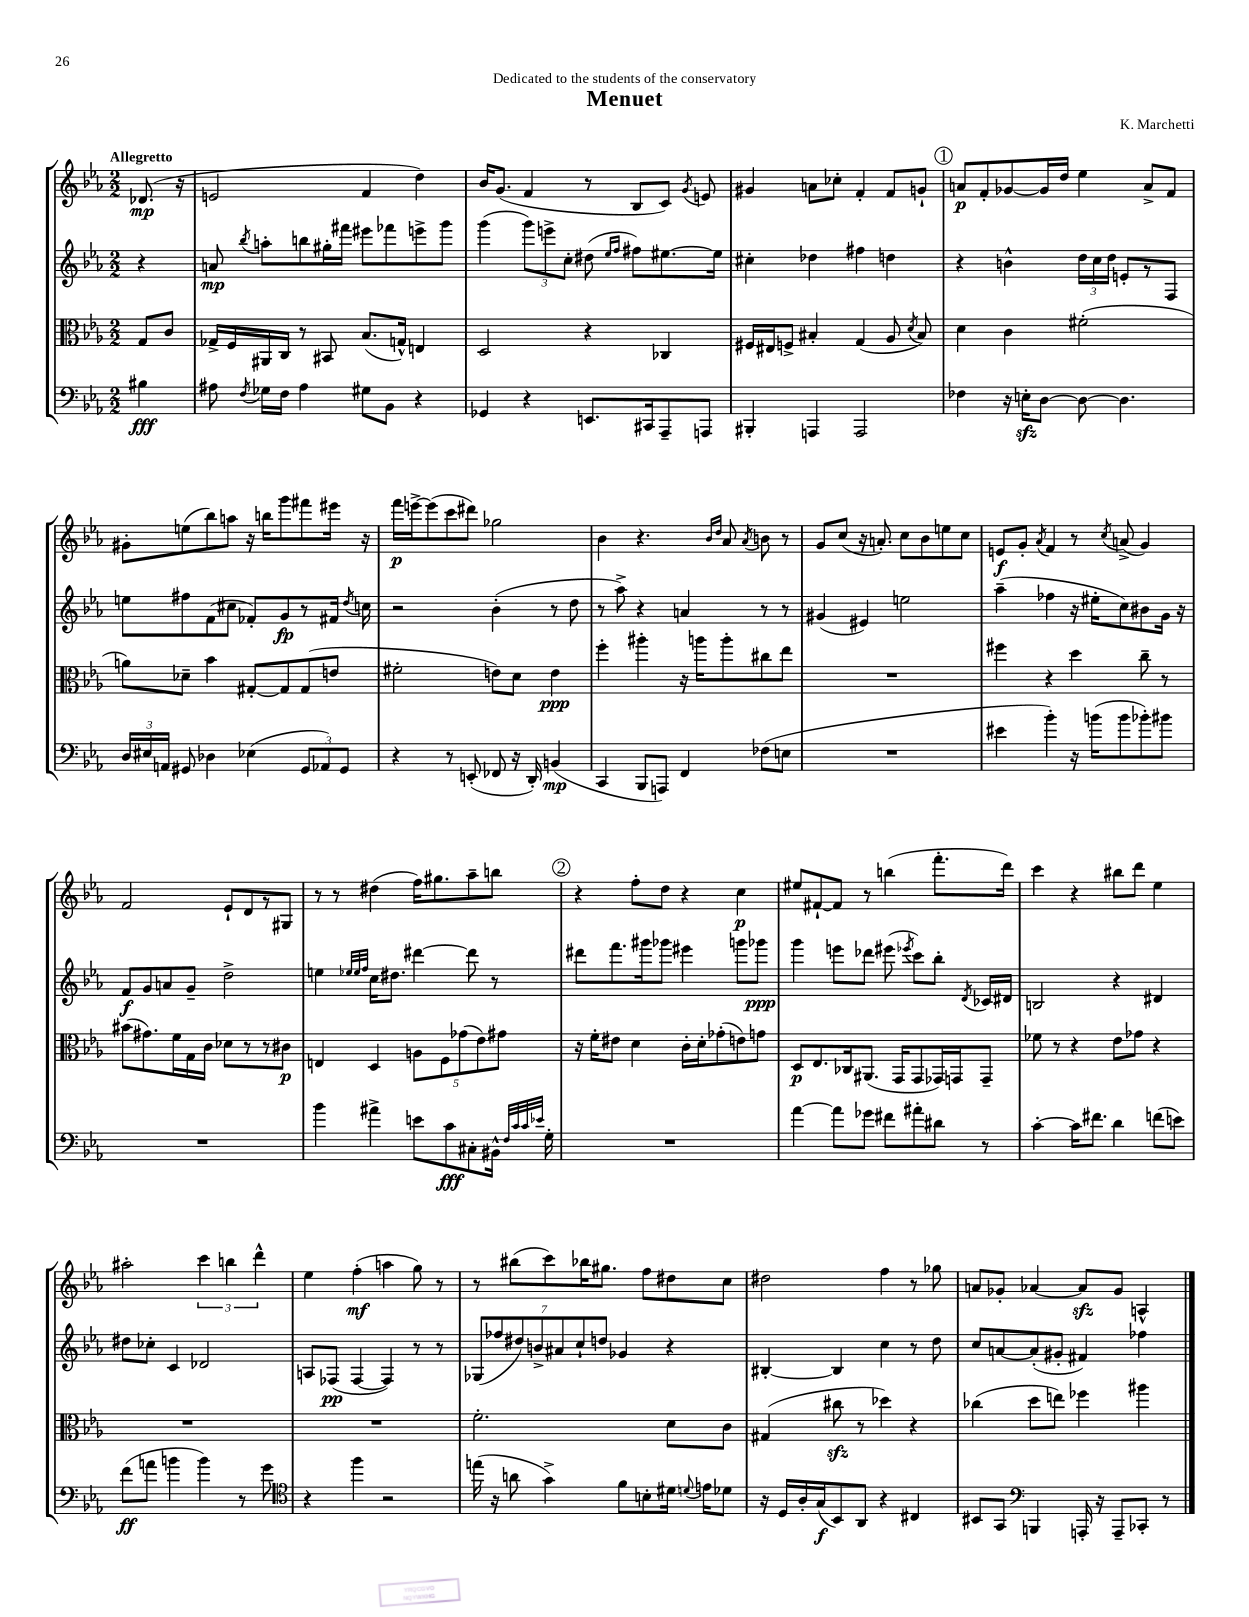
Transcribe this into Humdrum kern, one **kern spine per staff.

**kern	**kern	**kern	**kern
*staff4	*staff3	*staff2	*staff1
*clefF4	*clefC3	*clefG2	*clefG2
*k[b-e-a-]	*k[b-e-a-]	*k[b-e-a-]	*k[b-e-a-]
*M2/2	*M2/2	*M2/2	*M2/2
4B#	8G	4r	(8.d-
.	8c	.	.
.	.	.	16r
=	=	=	=
8A#	16G-^	8a	2e
.	16F	.	.
8qF	.	8qbb-	.
16G-	16AA#	8aa'	.
16F	16C	.	.
4A#	8r	8bb	.
.	8BB#	16gg#'	.
.	.	16fff#	.
8G#	(8.B-	8eee#	4f
8BB-	.	8fff-	.
.	16G^^)	.	.
4r	4E	8eee^	4dd)
.	.	8ggg	.
=	=	=	=
4GG-	2D	(4ggg	16b-
.	.	.	(8.g
4r	.	12ggg)	4f
.	.	12eee^	.
.	.	12cc'	.
8.EE	4r	(8dd#	8r
.	.	16qqee-	.
.	.	16qqff	.
.	.	8ff#)	8B-
16CC#	.	.	.
8AAA-~	4C-	[8.ee#	8c)
.	.	.	8qg
8AAA	.	.	8e
.	.	16ee#]	.
=	=	=	=
4BBB#'	16F#	4cc#'	4g#
.	16E#	.	.
.	8F^	.	.
4AAA	4B#'	4dd-	8a
.	.	.	8cc-'
2AAA	(4G	4ff#	4f'
.	8A-	4dd	8f
.	8qd	.	.
.	8B#)	.	8g`
=	=	=	=
4F-	4d	4r	8a
.	.	.	8f'
16r	4c	4b^^	[8g-
16E'	.	.	.
[8D	.	.	16g-]
.	.	.	16dd
8D_	(2f#'	24dd	4ee-
.	.	24cc	.
.	.	24dd	.
4.D]	.	8e'	.
.	.	8r	8a^
.	.	8F	8f
=	=	=	=
24D	8a)	8ee	8g#'
24E#	.	.	.
24AA	.	.	.
8GG#	8d-~	8ff#	(8ee
4D-	4b-	(8f	8bb-)
.	.	8cc#	8aa
(4E-	[8G#'	8f-')	16r
.	.	.	16bb
.	8G#]	8g	8ggg
12GG#	(8G#	8r	8fff#
12AA-)	.	.	.
.	8e	16f#	16eee#
12GG#	.	.	.
.	.	8qdd	.
.	.	16cc	16r
=	=	=	=
4r	2f#'	2r	16fff
.	.	.	[16eee^
.	.	.	(8eee]
8r	.	.	8ccc
(8EE'	.	.	8ddd#)
8FF-	8e)	(4b-'	2gg-
16r	8d	.	.
16DD')	.	.	.
(4BB	4e	8r	.
.	.	8dd	.
=	=	=	=
4CC	4ff'	8r	4b-
.	.	8aa-^)	.
8BBB-	4aa#'	4r	4.r
8AAA)	.	.	.
4FF	16r	4a	.
.	16aa	.	.
.	.	.	16qqb-
.	.	.	16qqdd
.	8aa'	.	8a-
.	.	.	8qa-
(8F-	8cc#	8r	8b
8E	8ee-	8r	8r
=	=	=	=
1r	1r	(4g#	8g
.	.	.	(8cc
.	.	4e#)	16r
.	.	.	8.a')
.	.	2ee	8cc
.	.	.	8b-
.	.	.	8ee
.	.	.	8cc
=	=	=	=
4e#	4ff#	(4aa-~	8e
.	.	.	8g'
.	.	.	8qa-
4b-')	4r	4ff-	4f
16r	4dd	16r	8r
(16b	.	16ee#'	.
.	.	.	8qcc
8b	.	8cc)	(8a^
8b-')	8cc~	8b#	4g)
8b#	8r	16g	.
.	.	16r	.
=	=	=	=
1r	(8b#	8f	2f
.	8.g#)	8g	.
.	.	8a	.
.	16f	.	.
.	16G	8g~	.
.	16c	.	.
.	8d-	2dd^	8e-`
.	8r	.	8d
.	8r	.	8r
.	8c#	.	8G#
=	=	=	=
4b-	4E	4ee	8r
.	.	.	8r
.	.	32qqee-	.
.	.	32qqee-	.
.	.	32qqff	.
4a#^	4D	16cc	(4dd#
.	.	8.dd#	.
8e	10A	[4ddd#	16ff)
.	.	.	8.gg#
.	10F	.	.
8c	.	.	.
.	(10g-	.	.
8C#'	.	8ddd#]	8aa-~
.	10e-)	.	.
16BB#^^	.	8r	8bb
.	10g#	.	.
32qqF	.	.	.
32qqc	.	.	.
32qqc	.	.	.
32qqe-	.	.	.
16G'	.	.	.
=	=	=	=
1r	16r	8ddd#	4r
.	16f'	.	.
.	8e#	8.fff	.
.	4d	.	8ff'
.	.	16ggg#	.
.	.	8ggg-	8dd
.	16c'	4eee#	4r
.	16d'	.	.
.	(8g-'	.	.
.	8e)	8ggg	4cc
.	8g	8ggg-	.
=	=	=	=
[4a-	8D	4ggg	8ee#
.	8.E-	.	[8f#`
8a-]	.	8eee	8f#]
.	16C-	.	.
8g-	(8.AA#	8ddd-	8r
8f#	.	(8eee#	(4bb
.	16GG	.	.
.	.	8qeee-	.
8a#'	8GG	8ccc)	.
8d#	16GG-)	8bb-'	8.fff'
.	16GG	.	.
.	.	8qd	.
8r	8GG~	16c-	.
.	.	16d#	16ddd)
=	=	=	=
[4c'	8f-	2B	4ccc
.	8r	.	.
16c]	4r	.	4r
8.f#	.	.	.
4d	8e-	4r	8bb#
.	8g-	.	8ddd
(8f	4r	4d#	4ee-
8e)	.	.	.
=	=	=	=
(8f	1r	8dd#	2aa#'
8a	.	8cc-'	.
4b	.	4c	.
4b)	.	2d-	6ccc
.	.	.	6bb
8r	.	.	.
.	.	.	6ddd^^
8g	.	.	.
=	=	=	=
*clefC4	*	*	*
4r	1r	8A	4ee-
.	.	(8F-	.
4ff	.	[4F-	(4ff'
2r	.	4F-])	4aa
.	.	8r	8gg)
.	.	8r	8r
=	=	=	=
(16ee	2.f'	(14G-	8r
16r	.	.	.
.	.	14ff-	.
8a	.	.	(8bb#
.	.	14dd#)	.
.	.	14b^	.
4g^)	.	.	8ccc)
.	.	14a#	.
.	.	14cc`	.
.	.	.	16bb-
.	.	14dd	.
.	.	.	8.gg#
8f	.	4g-	.
8B'	.	.	8ff
16d#	8d	4r	8dd#
8qqd	.	.	.
16e	.	.	.
8d-	8c	.	8cc
=	=	=	=
16r	(4G#	[4B#'	2dd#
16D	.	.	.
16A-'	.	.	.
(16G	.	.	.
8BB-)	8cc#	4B#]	.
8AA-	8r	.	.
4r	4dd-)	4cc	4ff
4C#	4r	8r	8r
.	.	8dd	8gg-
=	=	=	=
8BB#	(4cc-	8cc	8a
8GG	.	[8a	8g-'
*clefF4	*	*	*
4BBB	8dd	(8a']	[4a-
.	8ee)	8g#'	.
16AAA'	4ff-	4f#)	8a-]
16r	.	.	.
8AAA~	.	.	8g-
8CC-'	4aa#	4ff-	4A^^
8r	.	.	.
==	==	==	==
*-	*-	*-	*-
